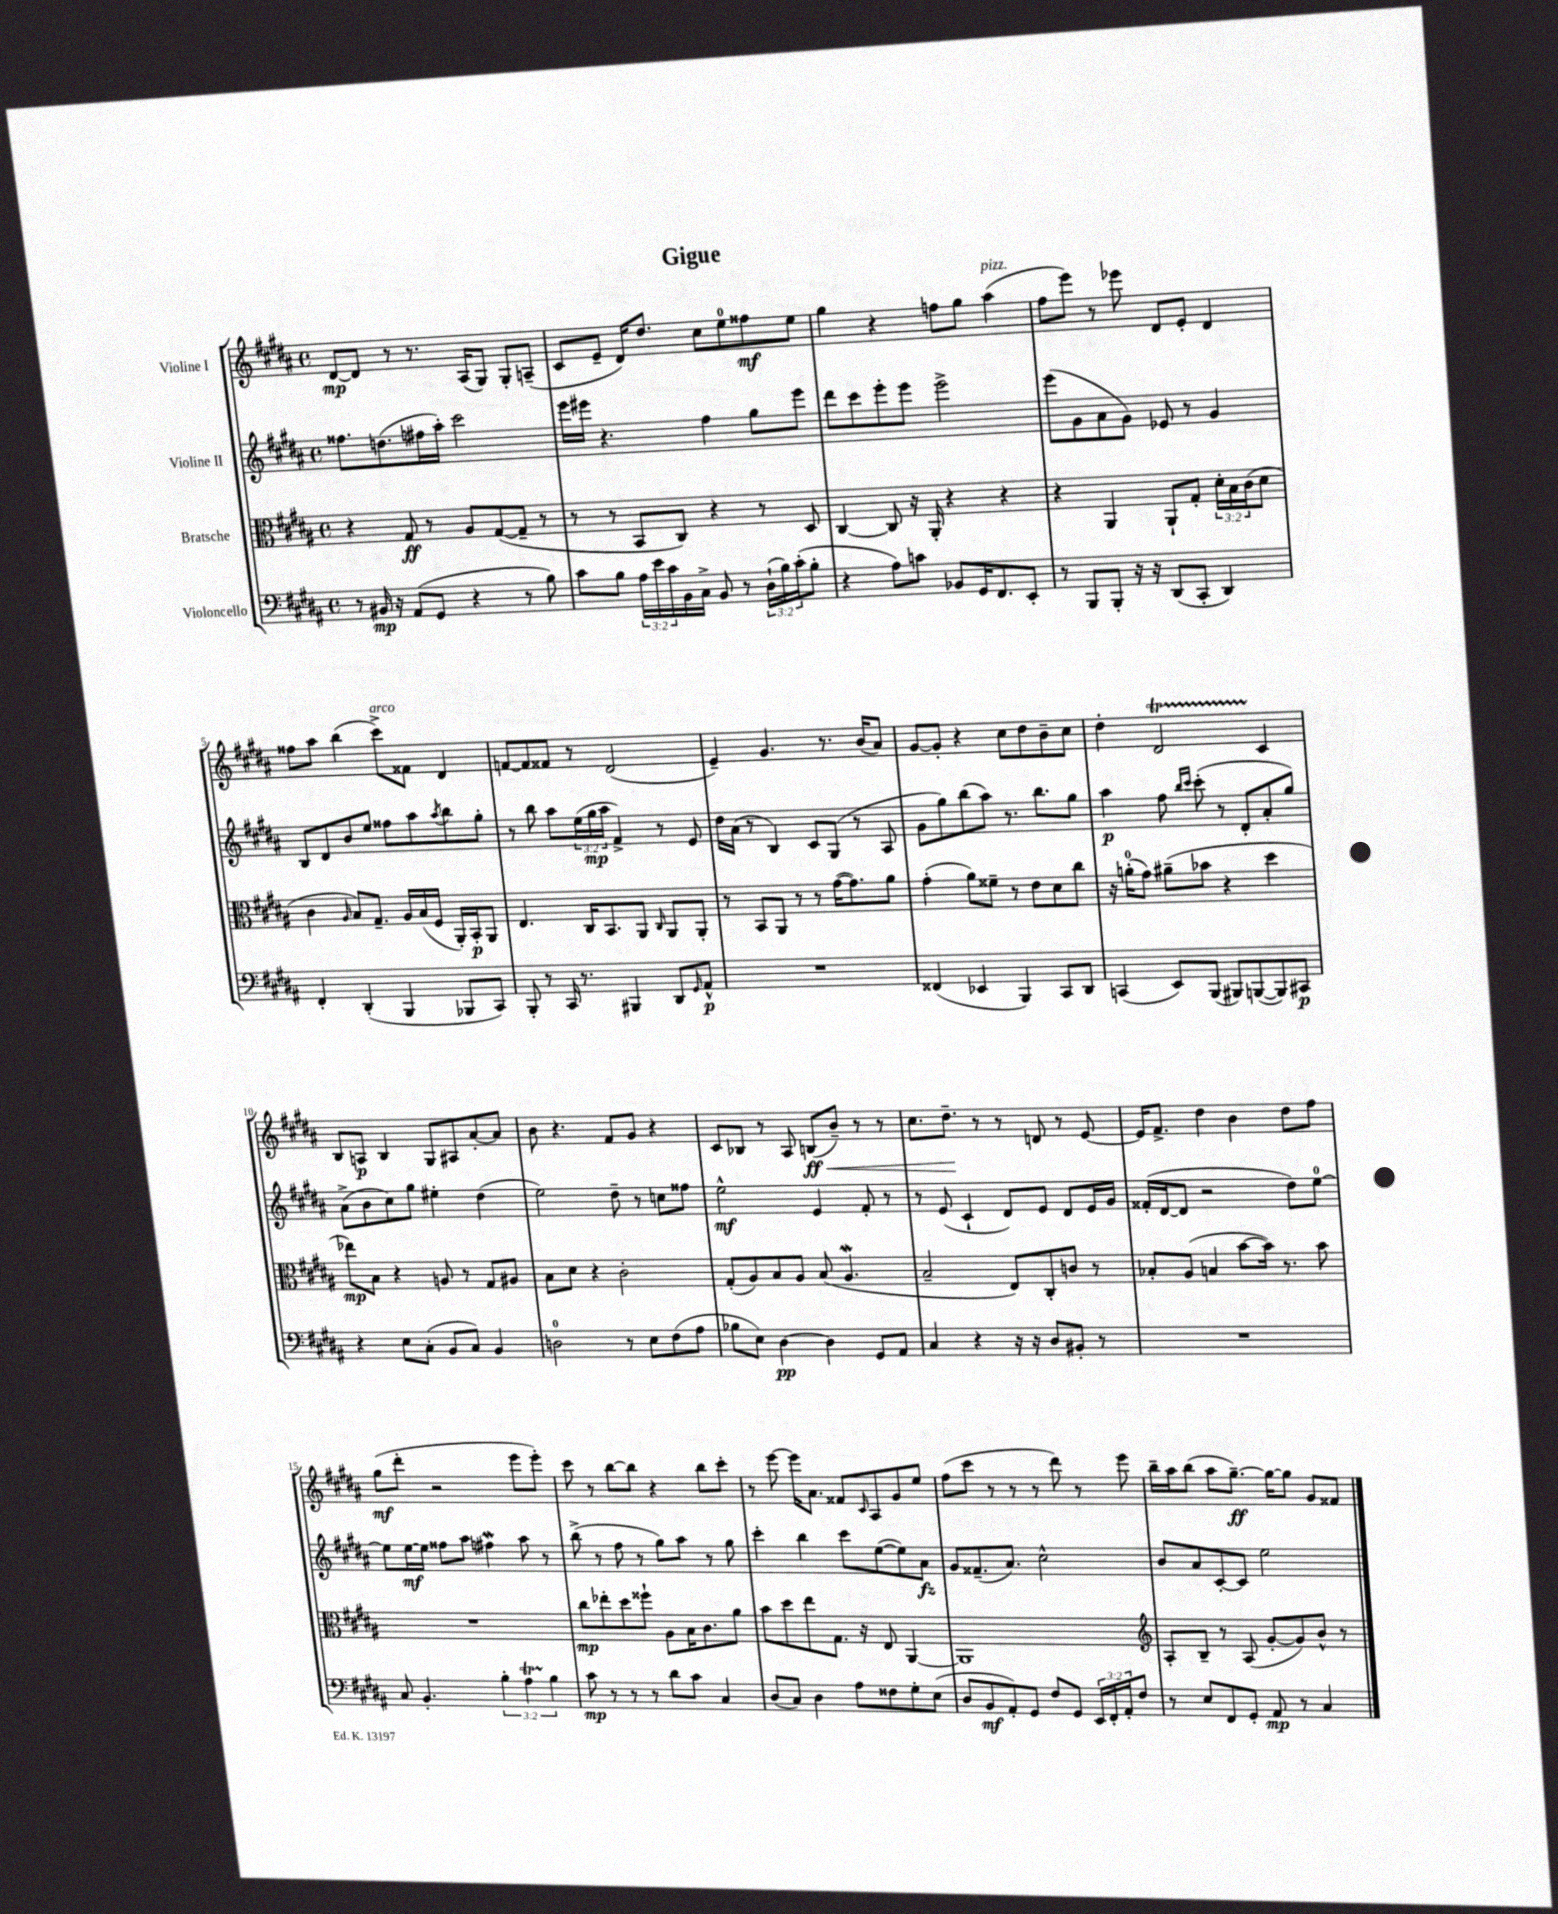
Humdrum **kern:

**kern	**dynam	**kern	**dynam	**kern	**dynam	**kern	**dynam
*part4	*part4	*part3	*part3	*part2	*part2	*part1	*part1
*staff4	*staff4	*staff3	*staff3	*staff2	*staff2	*staff1	*staff1
*I"Violoncello	*	*I"Bratsche	*	*I"Violine II	*	*I"Violine I	*
*clefF4	*	*clefC3	*	*clefG2	*	*clefG2	*
*k[f#c#g#d#a#]	*	*k[f#c#g#d#a#]	*	*k[f#c#g#d#a#]	*	*k[f#c#g#d#a#]	*
*M4/4	*	*M4/4	*	*M4/4	*	*M4/4	*
*met(c)	*	*met(c)	*	*met(c)	*	*met(c)	*
=1	=1	=1	=1	=1	=1	=1	=1
8r	.	4r	.	8.ff##X\L	.	[8d#/L	mp
16BB#X/	mp	.	.	.	.	8d#/J]	.
16r	.	.	.	(8.ddn\	.	.	.
(8AA#/L	.	8G#/	ff	.	.	8r	.
8GG#/J	.	8r	.	16ff#X\L	.	8.r	.
.	.	.	.	16aa#'\JJ)	.	.	.
4r	.	8A#/L	.	2ccc#\	.	.	.
.	.	.	.	.	.	(16A#/KL	.
.	.	([8G#/	.	.	.	8G#/J)	.
8r	.	8G#~/J]	.	.	.	8G#'/L	.
8B\)	.	8r	.	.	.	(8An~/J	.
=2	=2	=2	=2	=2	=2	=2	=2
8c#\L	.	8r	.	16eee\LL	.	8c#/L	.
.	.	.	.	16eee#X\JJ	.	.	.
8B\J	.	8r	.	4.r	.	8e~/J	.
24A#\LL	.	8BB/L	.	.	.	16d#/KL)	.
24e\	.	.	.	.	.	.	.
.	.	.	.	.	.	8.dd#/J	.
24c#\	.	.	.	.	.	.	.
16BB\	.	8C#/J)	.	.	.	.	.
16C#^\JJ	.	.	.	.	.	.	.
8BB/	.	4r	.	4ff#\	.	8cc#\L	.
8r	.	.	.	.	.	8ee\	.
(24D#`\LL	.	8r	.	8gg#\L	.	8ff##X\	mf
24B\)	.	.	.	.	.	.	.
(24c#'\J	.	.	.	.	.	.	.
8B'\J	.	8D#/	.	8eee#\J	.	8ee\J	.
=3	=3	=3	=3	=3	=3	=3	=3
4r	.	[4C#/	.	8ddd#\L	.	4gg#\	.
.	.	.	.	8ccc#\	.	.	.
8A#\L)	.	8C#/]	.	8eee'\	.	4r	.
8cn\J	.	16r	.	8eee\J	.	.	.
.	.	16AA#'/	.	.	.	.	.
8BB-X/L	.	4r	.	2eee^\	.	8ffn\L	.
16GG#/K	.	.	.	.	.	8gg#\J	.
8.FF#/	.	.	.	.	.	.	.
!	!	!	!	!	!	!LO:TX:a:i:t=pizz.	!
.	.	4r	.	.	.	(4aa#\	.
8EE'/J	.	.	.	.	.	.	.
=4	=4	=4	=4	=4	=4	=4	=4
8r	.	4r	.	(8eee\L	.	8ff#\L	.
8BBB/L	.	.	.	8g#\	.	8eee\J)	.
8BBB'/J	.	4AA#/	.	8a#\	.	8r	.
16r	.	.	.	8g#\J)	.	8eee-X\	.
16r	.	.	.	.	.	.	.
(8DD#/L	.	8AA#`/L	.	8e-X/	.	8d#/L	.
8CC#'/J	.	8G#'/J	.	8r	.	8e'/J	.
4DD#/)	.	24d#'\LL	.	4g#/	.	4d#/	.
.	.	24B\	.	.	.	.	.
.	.	(24c#\J	.	.	.	.	.
.	.	8d#\J	.	.	.	.	.
!!LO:LB:g=z
=5	=5	=5	=5	=5	=5	=5	=5
4FF#'/	.	4c#\	.	8B/L	.	8ff##X\L	.
.	.	.	.	8d#/	.	8aa#\J	.
.	.	16qqA#/	.	.	.	.	.
(4DD#'/	.	8B/L)	.	8b/	.	(4bb\	.
.	.	8.G#~/J	.	8ee/J	.	.	.
!	!	!	!	!	!	!LO:TX:a:i:t=arco	!
4BBB/	.	.	.	8ff##X\L	.	8ccc#^\L)	.
.	.	16A#/LL	.	.	.	.	.
.	.	(16B/	.	8aa#\	.	8f##X\J	.
.	.	16F#/JJ	.	.	.	.	.
.	.	.	.	8qaa#/	.	.	.
8BBB-X/L	.	16AA#'/LL)	.	8bb\	.	4d#/	.
.	.	16BB'/J	p	.	.	.	.
8CC#/J)	.	8AA#/J	.	8gg#'\J	.	.	.
=6	=6	=6	=6	=6	=6	=6	=6
8BBB'/	.	4.E/	.	8r	.	[8fn/L	.
8r	.	.	.	8bb\	.	8f/]	.
16CC#/	.	.	.	8aa#\L	.	8f##X/J	.
8.r	.	.	.	.	.	.	.
.	.	16C#/KL	.	(24ee\L	.	8r	.
.	.	.	.	24gg#\	mp	.	.
.	.	8.BB/	.	.	.	.	.
.	.	.	.	24aa#\JJ	.	.	.
4BBB#X/	.	.	.	4f#^/)	.	(2d#/	.
.	.	8AA#/J	.	.	.	.	.
.	.	16qqC#/	.	.	.	.	.
8DD#/L	.	8AA#/L	.	8r	.	.	.
16qqGG#/	.	.	.	.	.	.	.
8AA#^^/J	p	8AA#'/J	.	8e/	.	.	.
=7	=7	=7	=7	=7	=7	=7	=7
1r	.	8r	.	16dd#\LL	.	4e~/)	.
.	.	.	.	(16a#\JJ	.	.	.
.	.	8BB/L	.	8r	.	.	.
.	.	8AA#/J	.	4B/)	.	4.g#/	.
.	.	8r	.	.	.	.	.
.	.	8r	.	8c#/L	.	.	.
.	.	([16g#\KL	.	(8G#/J	.	8.r	.
.	.	8.g#\])	.	.	.	.	.
.	.	.	.	8r	.	.	.
.	.	.	.	.	.	(16b/KL	.
.	.	8a#\J	.	8A#/	.	8a#/J)	.
=8	=8	=8	=8	=8	=8	=8	=8
(4FF##X/	.	(4g#'\	.	8g#\L	.	[8g#/L	.
.	.	.	.	8gg#\)	.	8g#'/J]	.
4EE-X/	.	8a#\L)	.	(8bb\	.	4r	.
.	.	8f##X~\J	.	8aa#\J)	.	.	.
4BBB/)	.	8r	.	8.r	.	8cc#\L	.
.	.	8e\L	.	.	.	8dd#\	.
.	.	.	.	8.bb\L	.	.	.
8CC#/L	.	8d#\	.	.	.	8b~\	.
8DD#/J	.	8cc#\J	.	8gg#\J	.	8cc#\J	.
=9	=9	=9	=9	=9	=9	=9	=9
(4CCn/	.	16r	.	4aa#\	p	4dd#'\	.
.	.	(16an'\KL	.	.	.	.	.
.	.	8g#\J)	.	.	.	.	.
8EE/L)	.	(8a#X~\L	.	8ff#\	.	2d#t/	.
.	.	.	.	16qqbb/LL	.	.	.
.	.	.	.	16qqccc#/JJ	.	.	.
(8BBB/J	.	8b-X\J	.	(8ccc#'\	.	.	.
8BBB#X/L)	.	4r	.	8r	.	.	.
([8BBBn/	.	.	.	8d#'/L	.	.	.
8BBB/])	.	4dd#\	.	8a#'/	.	4c#/	.
8CC#X/J	p	.	.	8gg#/J)	.	.	.
!!LO:LB:g=z
=10	=10	=10	=10	=10	=10	=10	=10
4r	.	8ee-X\L)	mp	(8a#^\L	.	8B/L	.
.	.	8B\J	.	8b\	.	8An/J	p
8E\L	.	4r	.	8cc#\)	.	4B/	.
(8C#'\J	.	.	.	8gg#\J	.	.	.
8BB/L	.	8An/	.	4ee#X'\	.	8G#/L	.
8C#/J)	.	8r	.	.	.	8A#X/	.
4BB/	.	8G#/L	.	(4dd#\	.	[8a#'/	.
.	.	8A#X/J	.	.	.	8a#/J]	.
=11	=11	=11	=11	=11	=11	=11	=11
2Dn\	.	8B\L	.	2ee\)	.	8b\	.
.	.	8d#\J	.	.	.	4.r	.
.	.	4r	.	.	.	.	.
8r	.	2c#'\	.	8dd#~\	.	8f#/L	.
8E\L	.	.	.	8r	.	8g#/J	.
(8F#\	.	.	.	8ccn\L	.	4r	.
8A#\J	.	.	.	8ff##X\J	.	.	.
=12	=12	=12	=12	=12	=12	=12	=12
8B-X\L	.	(8G#'/L	.	2ee^^\	mf	8c#/L	.
8E\J)	.	8A#/)	.	.	.	8B-X/J	.
[4D#\	pp	8B/	.	.	.	8r	.
.	.	8A#/J	.	.	.	8A#/	.
!	!	!	!	!	!	!	!LO:HP:b
4D#\]	.	(8B/	.	4e/	.	(8Bn/L	< ff
.	.	4.A#W/	.	.	.	8b~/J)	.
8GG#/L	.	.	.	8f#'/	.	8r	.
8AA#/J	.	.	.	8r	.	8r	.
=13	=13	=13	=13	=13	=13	=13	=13
4C#/	.	2B~/	.	8r	.	8.cc#\L	.
.	.	.	.	(8e/	.	.	.
.	.	.	.	.	.	8.dd#~\J	.
4r	.	.	.	4c#`/	.	.	.
.	.	.	.	.	.	8r	[
16r	.	8E/L)	.	8d#/L)	.	8r	.
16r	.	.	.	.	.	.	.
8D#/L	.	8C#'/	.	8e/J	.	8dn/	.
8BB#X'/J	.	8cn/J	.	8d#/L	.	8r	.
8r	.	8r	.	16e/L	.	[8e/	.
.	.	.	.	16g#/JJ	.	.	.
=14	=14	=14	=14	=14	=14	=14	=14
1r	.	8B-X'/L	.	(16f##X'/LL	.	16e/KL]	.
.	.	.	.	[16d#/J	.	8.f#^/J	.
.	.	(8A#/J	.	8d#/J]	.	.	.
.	.	4Bn/	.	2r	.	4dd#\	.
.	.	[8b\L	.	.	.	4b\	.
.	.	16b\Jk])	.	.	.	.	.
.	.	8.r	.	.	.	.	.
.	.	.	.	8dd#\L)	.	8dd#\L	.
.	.	8b\	.	[8ee\J	.	8ff#\J	.
!!LO:LB:g=z
=15	=15	=15	=15	=15	=15	=15	=15
8C#/	.	1r	.	8ee\L]	.	(8gg#\L	mf
4.BB'/	.	.	.	[16ee\L	mf	8ddd#'\J	.
.	.	.	.	16ee\JJ]	.	.	.
.	.	.	.	8ff##X\L	.	2r	.
.	.	.	.	8aa#\J	.	.	.
6B'\	.	.	.	4ff#XW\	.	.	.
6A#t\	.	.	.	.	.	.	.
.	.	.	.	8aa#\	.	8eee\L	.
6B\	.	.	.	.	.	.	.
.	.	.	.	8r	.	8eee'\J)	.
=16	=16	=16	=16	=16	=16	=16	=16
8c#\	mp	8cc#\L	mp	(8bb^\	.	8ccc#\	.
8r	.	8ee-X'\	.	8r	.	8r	.
8r	.	8dd#\	.	8ff#\	.	[8bb\L	.
8r	.	8ff##X`\J	.	8r	.	8bb\J]	.
8d#\L	.	8A#\L	.	8gg#\L)	.	4r	.
8c#\J	.	16B\K	.	8aa#\J	.	.	.
.	.	8.c#\	.	.	.	.	.
4C#/	.	.	.	8r	.	8bb\L	.
.	.	8a#\J	.	8gg#\	.	8ccc#'\J	.
=17	=17	=17	=17	=17	=17	=17	=17
(8D#/L	.	8b\L	.	4ccc#'\	.	8r	.
8C#/J)	.	8dd#\	.	.	.	[8eee\	.
4D#\	.	8ee\	.	4bb\	.	16eee\KL]	.
.	.	.	.	.	.	8.a#\J	.
.	.	8.G#\J	.	.	.	.	.
8A#\L	.	.	.	8ccc#\L	.	8f##X/L	.
.	.	16r	.	.	.	.	.
.	.	.	.	.	.	16qqc#/	.
8F##X\	.	8E/	.	([8ee\	.	8A#/	.
8G#'\	.	[4AA#/	.	8ee\])	.	8g#/	.
(8E\J	.	.	.	8a#\J	fz	8ee/J	.
=18	=18	=18	=18	=18	=18	=18	=18
8D#/L	.	1AA#]	.	8g#/L	.	(8ff#\L	.
8BB/	mf	.	.	(8.f##X~/	.	8ccc#\J	.
8AA#'/)	.	.	.	.	.	8r	.
.	.	.	.	8.a#/J)	.	.	.
8GG#/J	.	.	.	.	.	8r	.
8F#/L	.	.	.	2cc#^^\	.	8r	.
8GG#/J	.	.	.	.	.	8ddd#\)	.
24EE/LL	.	.	.	.	.	8r	.
24FF#'/	.	.	.	.	.	.	.
24AA#'/J	.	.	.	.	.	.	.
8F#/J	.	.	.	.	.	8eee\	.
=19	=19	=19	=19	=19	=19	=19	=19
*	*	*clefG2	*	*	*	*	*
8r	.	8A#'/L	.	8b/L	.	16bb~\LL	.
.	.	.	.	.	.	16aa#\J	.
8E/L	.	8B~/J	.	8a#/	.	(8bb\J	.
8FF#/	.	8r	.	[8c#'/	.	8aa#\L	.
8GG#'/J	.	(8A#/	.	8c#/J]	.	[8.gg#~\J)	ff
8AA#/	mp	[8g#'/L	.	2ee\	.	.	.
.	.	.	.	.	.	16gg#\KL_	.
8r	.	8g#/])	.	.	.	8gg#\J]	.
4C#/	.	8b^^/J	.	.	.	8g#/L	.
.	.	8r	.	.	.	8f##X/J	.
==	==	==	==	==	==	==	==
*-	*-	*-	*-	*-	*-	*-	*-
